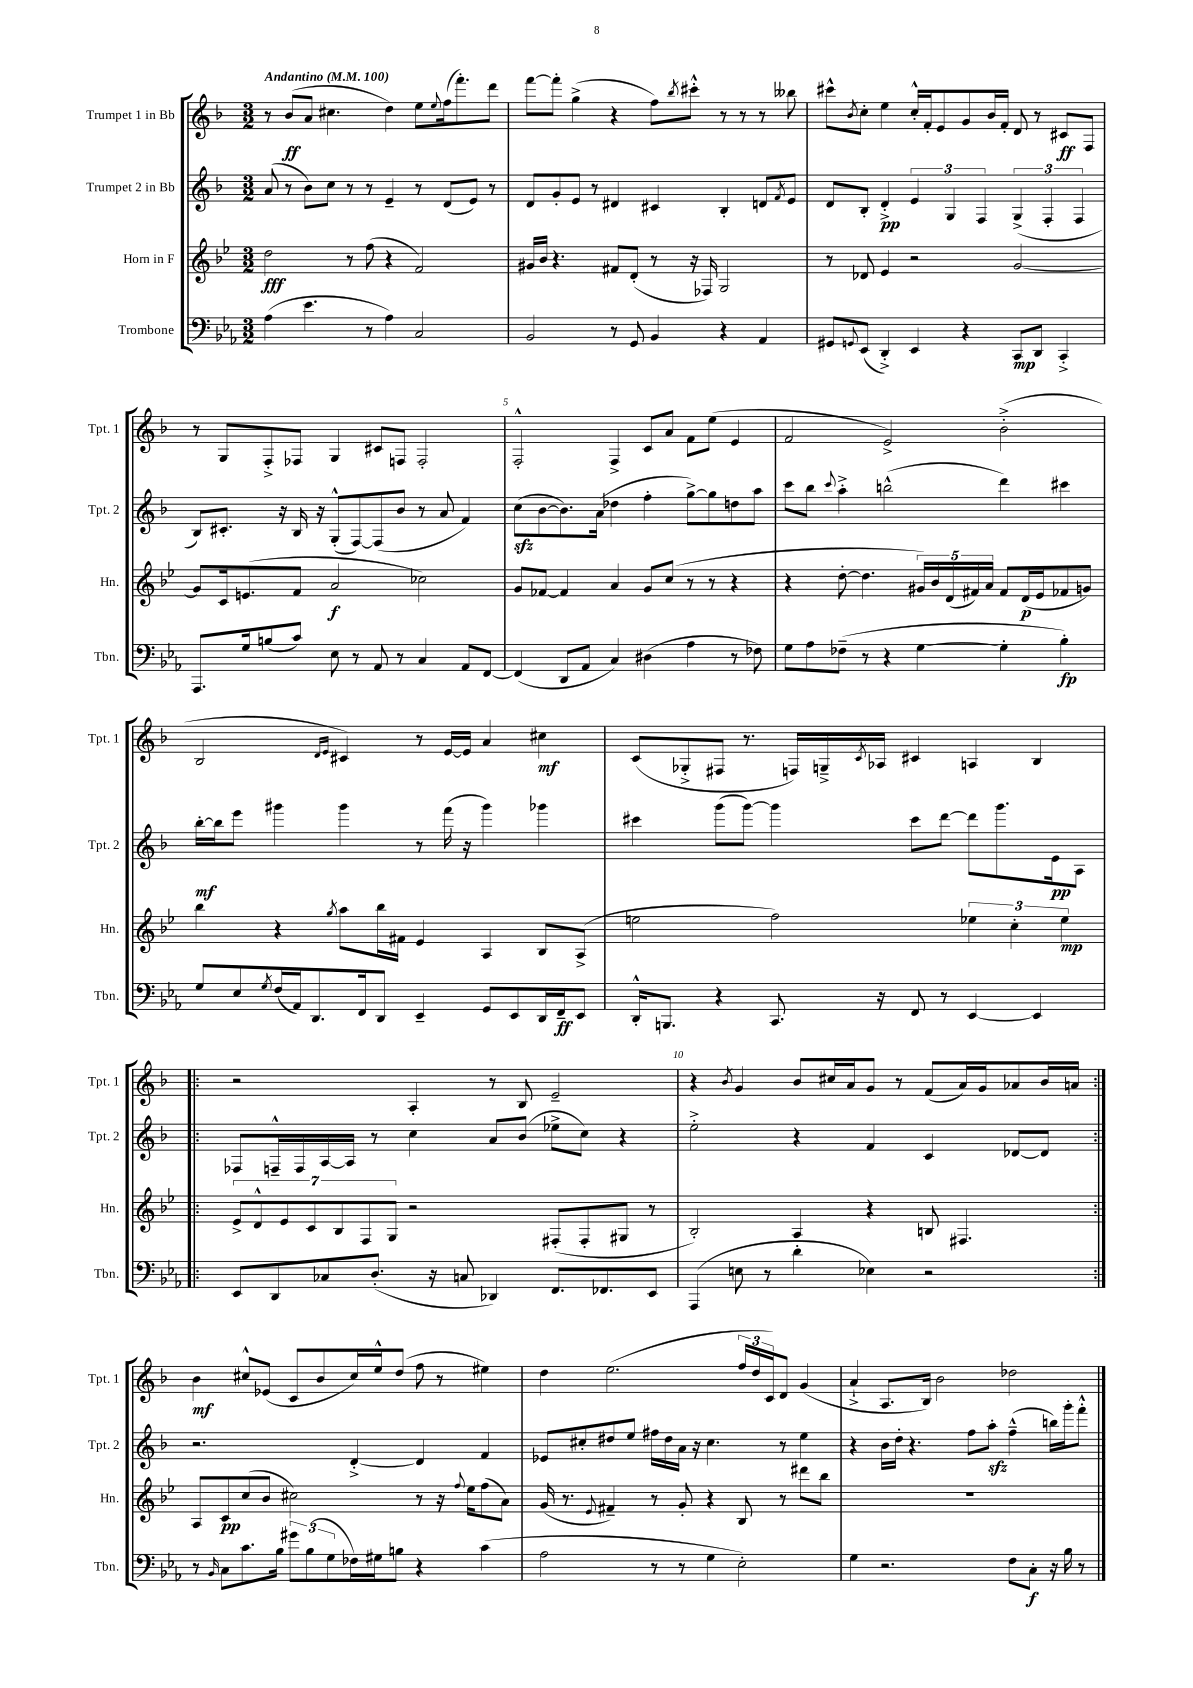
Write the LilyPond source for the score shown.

<<
\new StaffGroup <<
\new Staff = "s0" \with { instrumentName = "Trumpet 1 in Bb" shortInstrumentName = "Tpt. 1" } {
    \clef treble \key f \major \numericTimeSignature \time 3/2 \tempo "Andantino" 4 = 100
    r8 bes'8\ff( a'8 cis''4. d''4) e''8 \appoggiatura { e''8 } f''16( f'''8.-.) d'''8 |
    f'''8~ f'''8-. g''4->( r4 f''8) \acciaccatura { bes''8 } cis'''8-.-^ r8 r8 r8 beses''8 |
    cis'''8-^ \acciaccatura { bes'8 } c''8-. e''4 c''16-.-^ f'16-. e'8 g'8 bes'16 f'16-. d'8 r8 cis'8\ff f8 |
    r8 g8 f8-.-> fes8 g4 cis'8 f8 f2-. |
    f2-.-^ f4-> c'8 a'8 f'8 e''8( e'4 |
    f'2 e'2->) bes'2-.->( |
    bes2 \grace { d'16 e'16 } cis'4) r8 e'16~ e'16 a'4 cis''4\mf |
    c'8( ges8-.-> fis8 r8. f16) g16---> \acciaccatura { c'8 } aes16 cis'4 a4 bes4 |
    \repeat volta 2 { r2 a4-. r8 bes8 e'2-- |
    r4 \acciaccatura { bes'8 } g'4 bes'8 cis''16 a'16 g'8 r8 f'8( a'16) g'16 aes'8 bes'16 a'16 | }
    bes'4\mf cis''8-^ ees'8( c'8 bes'8 cis''16) e''16-^ d''8( f''8 r8 eis''4) |
    d''4 e''2.( \tuplet 3/2 { f''16 d''16 c'16) } d'8 g'4( |
    a'4-!-> a8. bes16) bes'2 des''2 \bar "|." |
}
\new Staff = "s1" \with { instrumentName = "Trumpet 2 in Bb" shortInstrumentName = "Tpt. 2" } {
    \clef treble \key f \major \numericTimeSignature \time 3/2
    a'8( r8 bes'8) c''8 r8 r8 e'4-- r8 d'8( e'8) r8 |
    d'8 g'8-. e'8 r8 dis'4 cis'4 bes4-. d'8 \acciaccatura { f'8 } e'8 |
    d'8 bes8-. d'4-.->\pp \tuplet 3/2 { e'4 g4 f4 } \tuplet 3/2 { g4->( f4-. f4 } |
    bes8) cis'8.-. r16 bes16 r16 g8-.-^( f8~) f8( bes'8 r8 a'8 f'4) |
    c''8\sfz( bes'8~ bes'8.) a'16( des''4 f''4-. g''8~->) g''8 d''8 a''8 |
    c'''8 bes''8 \appoggiatura { c'''8 } a''4-.-> b''2-^( d'''4) cis'''4 |
    bes''16~-.\mf bes''16 e'''8 gis'''4 gis'''4 r8 f'''16( r16 gis'''4) ges'''4 |
    cis'''4 g'''8( g'''8~) g'''4 cis'''8 d'''8~ d'''8 g'''8. e'16\pp a8 |
    \repeat volta 2 { fes8 f16---^ f16 a16~ a16 r8 c''4 a'8 bes'8( ees''8-> c''8) r4 |
    e''2-.-> r4 f'4 c'4 des'8~ des'8 | }
    r2. d'4~-.-> d'4 f'4 |
    ees'8 cis''8-. dis''8 e''8 fis''16 dis''16 a'16 r16 cis''4. r8 e''4 |
    r4 bes'16 d''16-. r4. f''8 a''8-.\sfz f''4---^( b''16) g'''16-. f'''8-.-^ \bar "|." |
}
\new Staff = "s2" \with { instrumentName = "Horn in F" shortInstrumentName = "Hn." } {
    \clef treble \key bes \major \numericTimeSignature \time 3/2
    d''2\fff r8 f''8( r4 f'2) |
    gis'16 bes'16 r4. fis'8 d'8-.( r8 r16 fes16) g2 |
    r8 des'8 ees'4 r2 g'2~ |
    g'8 c'16 e'8.( f'8 a'2\f ces''2) |
    g'8 fes'8~ fes'4 a'4 g'8 c''8( r8 r8 r4 |
    r4 d''8~-. d''4. \tuplet 5/4 { gis'16) bes'16 d'16( fis'16) a'16 } fis'8 d'16\p( ees'16 fes'8 g'8) |
    bes''4 r4 \acciaccatura { g''8 } a''8 bes''16 fis'16 ees'4 a4 bes8 a8->( |
    e''2 f''2) \tuplet 3/2 { ees''4 c''4-. ees''4\mp } |
    \repeat volta 2 { \tuplet 7/4 { ees'8-> d'8-^ ees'8 c'8 bes8 f8 g8 } r2 fis8-.( fis8-. gis8 r8 |
    bes2-.) a4 r4 b8 fis4. | }
    a8 c'8\pp c''8( bes'8 cis''2) r8 r16 \appoggiatura { f''8 } ees''16 f''8( a'8) |
    g'16( r8. \appoggiatura { ees'8 } fis'4--) r8 g'8-. r4 bes8 r8 dis'''8 bes''8 |
    R1. \bar "|." |
}
\new Staff = "s3" \with { instrumentName = "Trombone" shortInstrumentName = "Tbn." } {
    \clef bass \key ees \major \numericTimeSignature \time 3/2
    aes4( ees'4. r8 aes4) c2 |
    bes,2 r8 g,8 bes,4 r4 aes,4 |
    gis,8 \appoggiatura { g,8 } ees,8( d,4-.->) ees,4 r4 c,8\mp d,8 c,4-.-> |
    aes,,8. g16 b8( c'8) ees8 r8 aes,8 r8 c4 aes,8 f,8~ |
    f,4( d,8 aes,8 c4) dis4( aes4 r8 fes8) |
    g8 aes8 fes8--( r8 r4 g4~ g4-. bes4-.\fp) |
    g8 ees8 \acciaccatura { g8 } f16( aes,16) d,8. f,16 d,8 ees,4-- g,8 ees,8 d,16 f,16--\ff ees,8 |
    d,16-.-^ b,,8. r4 c,8. r16 f,8 r8 ees,4~ ees,4 |
    \repeat volta 2 { ees,8 d,8 ces8 d8.-.( r16 c8 des,4) f,8. fes,8. ees,8 |
    aes,,4( e8 r8 d'4-. ees4) r2 | }
    r8 \grace { bes,16 } c8 c'8. bes16 \tuplet 3/2 { gis'8 bes8( g8 } fes16) gis16 b8 r4 c'4( |
    aes2 r8 r8 g4 ees2-.) |
    g4 r2. f8 c8-.\f r16 bes16 r8 \bar "|." |
}
>>
>>
\layout { \context { \Score \override BarNumber.break-visibility = ##(#f #t #t) barNumberVisibility = #(every-nth-bar-number-visible 5) } }
